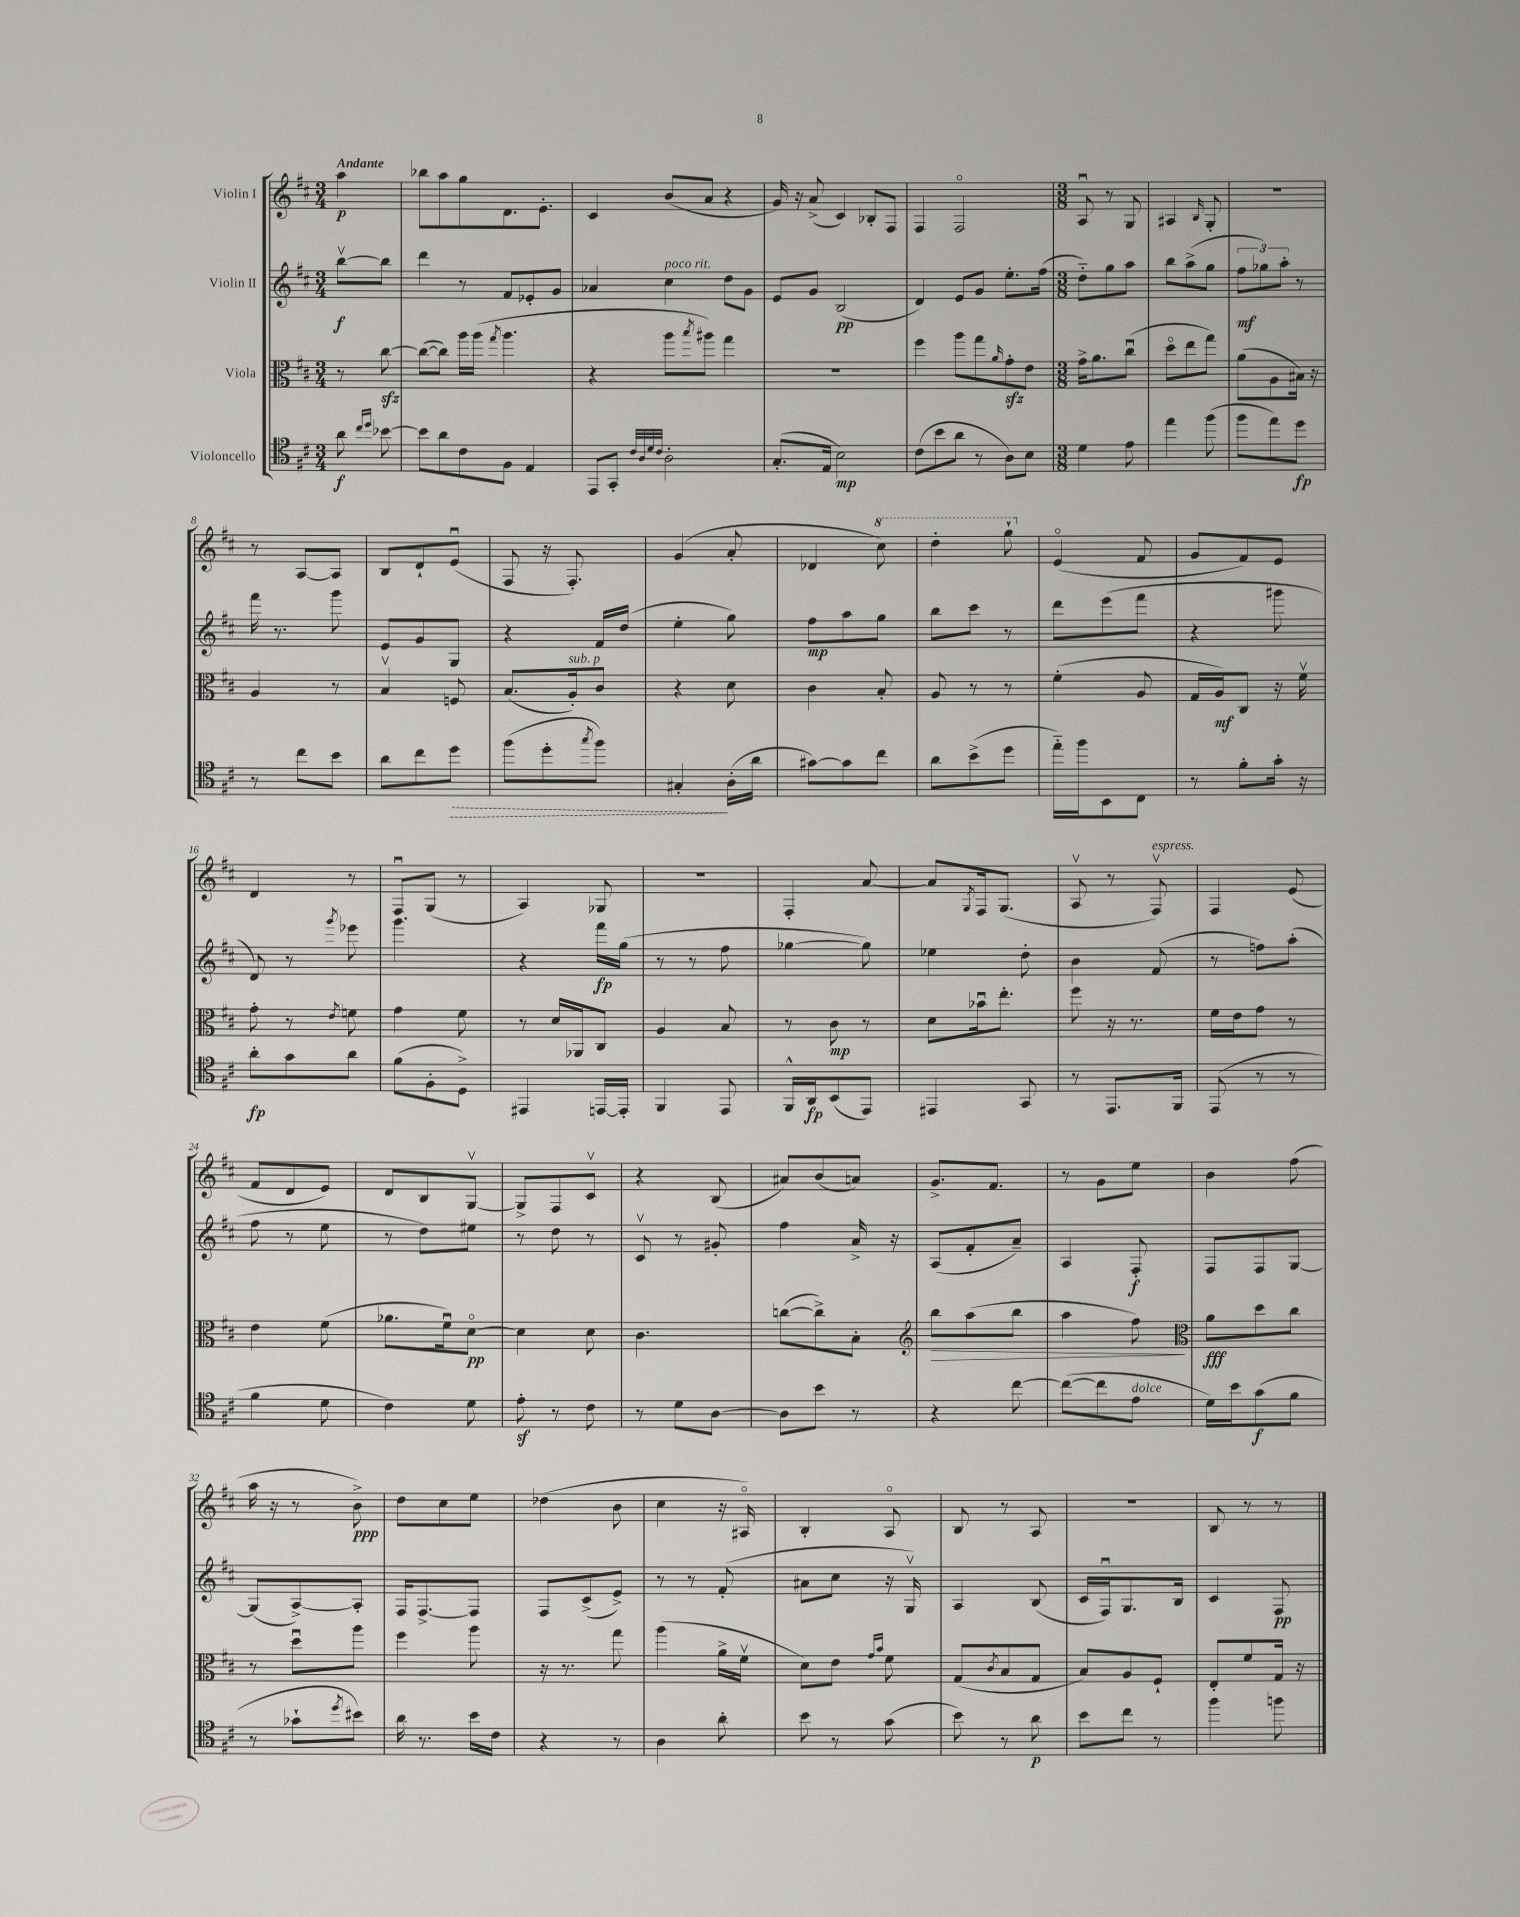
<<
\new StaffGroup <<
\new Staff = "s0" \with { instrumentName = "Violin I" } {
    \clef treble \key d \major \numericTimeSignature \time 3/4 \partial 4 \tempo "Andante"
    a''4\p |
    bes''8 a''8 g''8 d'8. e'8.-. |
    cis'4 b'8( a'8 r4 |
    g'16) r16 a'8->( cis'4) bes8-. fis8 |
    fis4 fis2\flageolet |
    \numericTimeSignature \time 3/8 a8\downbow r8 g8 |
    ais4 \grace { b16 } g8-. |
    R4. |
    r8 a8~ a8 |
    b8 d'8-! e'8\downbow( |
    fis8 r16 fis8.-.) |
    g'4( a'8-. |
    des'4 \ottava #1 cis'''8) |
    d'''4-. g'''8-! \ottava #0 |
    e'4\flageolet( fis'8 |
    g'8 fis'8) e'8 |
    d'4 r8 |
    fis8\downbow g8( r8 |
    a4) ges8 |
    R4. |
    fis4-. a'8~ |
    a'8 \acciaccatura { g8 } fis16 g8.( |
    a8\upbow r8 fis8\upbow^\markup { \italic "espress." }) |
    fis4 e'8( |
    fis'8 d'8 e'8) |
    d'8 b8 g8~\upbow |
    g8-> fis8 cis'8\upbow |
    r4 b8( |
    ais'8) b'8( a'8) |
    g'8.-> fis'8. |
    r8 g'8 e''8 |
    b'4 fis''8( |
    a''16 r16 r8 b'8->\ppp) |
    d''8 cis''8 e''8 |
    des''4( b'8 |
    cis''4 r16 ais16\flageolet) |
    b4-. a8\flageolet |
    b8 r8 a8 |
    R4. |
    b8 r8 r8 \bar "|." |
}
\new Staff = "s1" \with { instrumentName = "Violin II" } {
    \clef treble \key d \major \numericTimeSignature \time 3/4 \partial 4
    b''8~\upbow\f b''8 |
    d'''4 r8 fis'8 ees'8-. g'8 |
    aes'4 cis''4^\markup { \italic "poco rit." } d''8 g'8 |
    e'8 g'8 b2\pp( |
    d'4) e'8 g'8 e''8.-. fis''16( |
    \numericTimeSignature \time 3/8 d''8-_) g''8 a''8 |
    b''8 a''8->( g''8 |
    \tuplet 3/2 { fis''8\mf ges''8) a''8-. } r8 |
    fis'''16 r8. g'''8 |
    e'8 g'8 g8 |
    r4 fis'16 d''16( |
    e''4-. g''8) |
    fis''8\mp a''8 g''8 |
    b''8 cis'''8 r8 |
    d'''8 e'''8( fis'''8 |
    r4 gis'''8 |
    d'8) r8 \acciaccatura { g'''8 } ees'''8 |
    g'''4. |
    r4 fis'''16\fp g''16( |
    r8 r8 fis''8 |
    ges''4~ ges''8) |
    ees''4 d''8-. |
    b'4 fis'8( |
    r8 f''8) a''8-.( |
    fis''8 r8 e''8 |
    r8 d''8) eis''8 |
    r8 d''8 r8 |
    cis'8\upbow r8 gis'8-. |
    fis''4 a'16-> r16 |
    a8( fis'8-. a'8--) |
    a4 fis8-.\f |
    fis8 fis8 g8~ |
    g8( a8~->) a8-. |
    fis16 fis8.~-> fis8 |
    fis8 cis'8->( e'8->) |
    r8 r8 fis'8-.( |
    ais'8 cis''8 r16 g16\upbow) |
    a4 b8( |
    cis'16 fis16\downbow) g8. b16 |
    cis'4 fis8\pp \bar "|." |
}
\new Staff = "s2" \with { instrumentName = "Viola" } {
    \clef alto \key d \major \numericTimeSignature \time 3/4 \partial 4
    r8 cis''8~\sfz |
    cis''8~( cis''8) a''16 a''16( \acciaccatura { g''8 } a''4. |
    r4 a''8 \acciaccatura { b''8 } ais''8) g''4 |
    R2. |
    fis''4 a''8 g''8 \grace { a'16 } g'8-.\sfz e'8 |
    \numericTimeSignature \time 3/8 g'16-> a'8. cis''8\downbow( |
    d''8\flageolet e''8 g''8) |
    a'8( a8 bis16) r16 |
    a4 r8 |
    b4\upbow f8 |
    b8.( a16-.^\markup { \italic "sub. p" }) cis'8 |
    r4 d'8 |
    cis'4 b8-. |
    a8 r8 r8 |
    fis'4-.( a8 |
    g16 a16\mf) cis8 r16 fis'16\upbow |
    g'8-. r8 \acciaccatura { e'8 } f'8 |
    g'4 fis'8 |
    r8 d'16 aes,16 cis8 |
    a4 b8 |
    r8 cis'8\mp r8 |
    d'8 bes'16\downbow e''8.-. |
    fis''8 r16 r8. |
    fis'16 e'16 g'8 r8 |
    e'4 fis'8( |
    aes'8. fis'16\downbow) d'8~\flageolet\pp |
    d'4 d'8 |
    cis'4. |
    c''8~( c''8->) b8-. |
    \clef treble b''8\> a''8( b''8 |
    a''4 fis''8\!) |
    \clef alto a'8\fff d''8 cis''8 |
    r8 d''8\downbow a''8 |
    fis''4 a''8 |
    r16 r8. g''8 |
    a''4( a'16-> fis'16\upbow |
    d'8) e'8 \grace { g'16 b'16 } fis'8 |
    g8( \acciaccatura { cis'8 } b8 g8 |
    b8) a8 fis8-! |
    e8-. fis'8 g16 r16 \bar "|." |
}
\new Staff = "s3" \with { instrumentName = "Violoncello" } {
    \clef tenor \key d \major \numericTimeSignature \time 3/4 \partial 4
    a'8\f \grace { cis''16 d''16 } bes'8~ |
    bes'8 a'8 cis'8 fis8 e4 |
    e,8 g,8-. \grace { cis'32 a32 d'32 cis'32 } a2-. |
    g8.-.( e16 b2\mp) |
    cis'8( b'8 a'8 r8 a8) b8 |
    \numericTimeSignature \time 3/8 d'4 e'8 |
    e''4 fis''8( |
    fis''8 e''8) d''8\fp |
    r8 cis''8 b'8 |
    a'8 cis''8 \once \override Hairpin.style = #'dashed-line d''8\> |
    fis''8( d''8-. \acciaccatura { g''8 } fis''8) |
    gis4-.\! a16-.( a'16 |
    gis'8~) gis'8 cis''8 |
    a'8 b'8->( d''8 |
    e''16-_) fis''16 b,8 cis8 |
    r8 fis'8-. g'16-. r16 |
    a'8-.\fp g'8 a'8 |
    fis'8( fis8-. d8->) |
    eis,4 e,16~ e,16-. |
    fis,4 e,8 |
    fis,16-^ a,16\fp b,8( e,8) |
    eis,4 g,8 |
    r8 e,8. fis,16 |
    e,8( r8 r8 |
    fis'4 d'8 |
    cis'4) d'8 |
    e'8-.\sf r8 cis'8 |
    r8 d'8 a8~ |
    a8 b'8 r8 |
    r4 cis''8~ |
    cis''8~( cis''8 e'8^\markup { \italic "dolce" } |
    d'16) b'16 g'8\f( fis'8 |
    r8 ges'8-! \acciaccatura { d''8 } bis'8) |
    a'16 r8. b'16 cis'16 |
    r4 r8 |
    a4 a'8-. |
    b'8 r8 g'8( |
    b'8) r8 a'8\p |
    b'8 cis''8 r8 |
    fis''4 f''8 \bar "|." |
}
>>
>>
